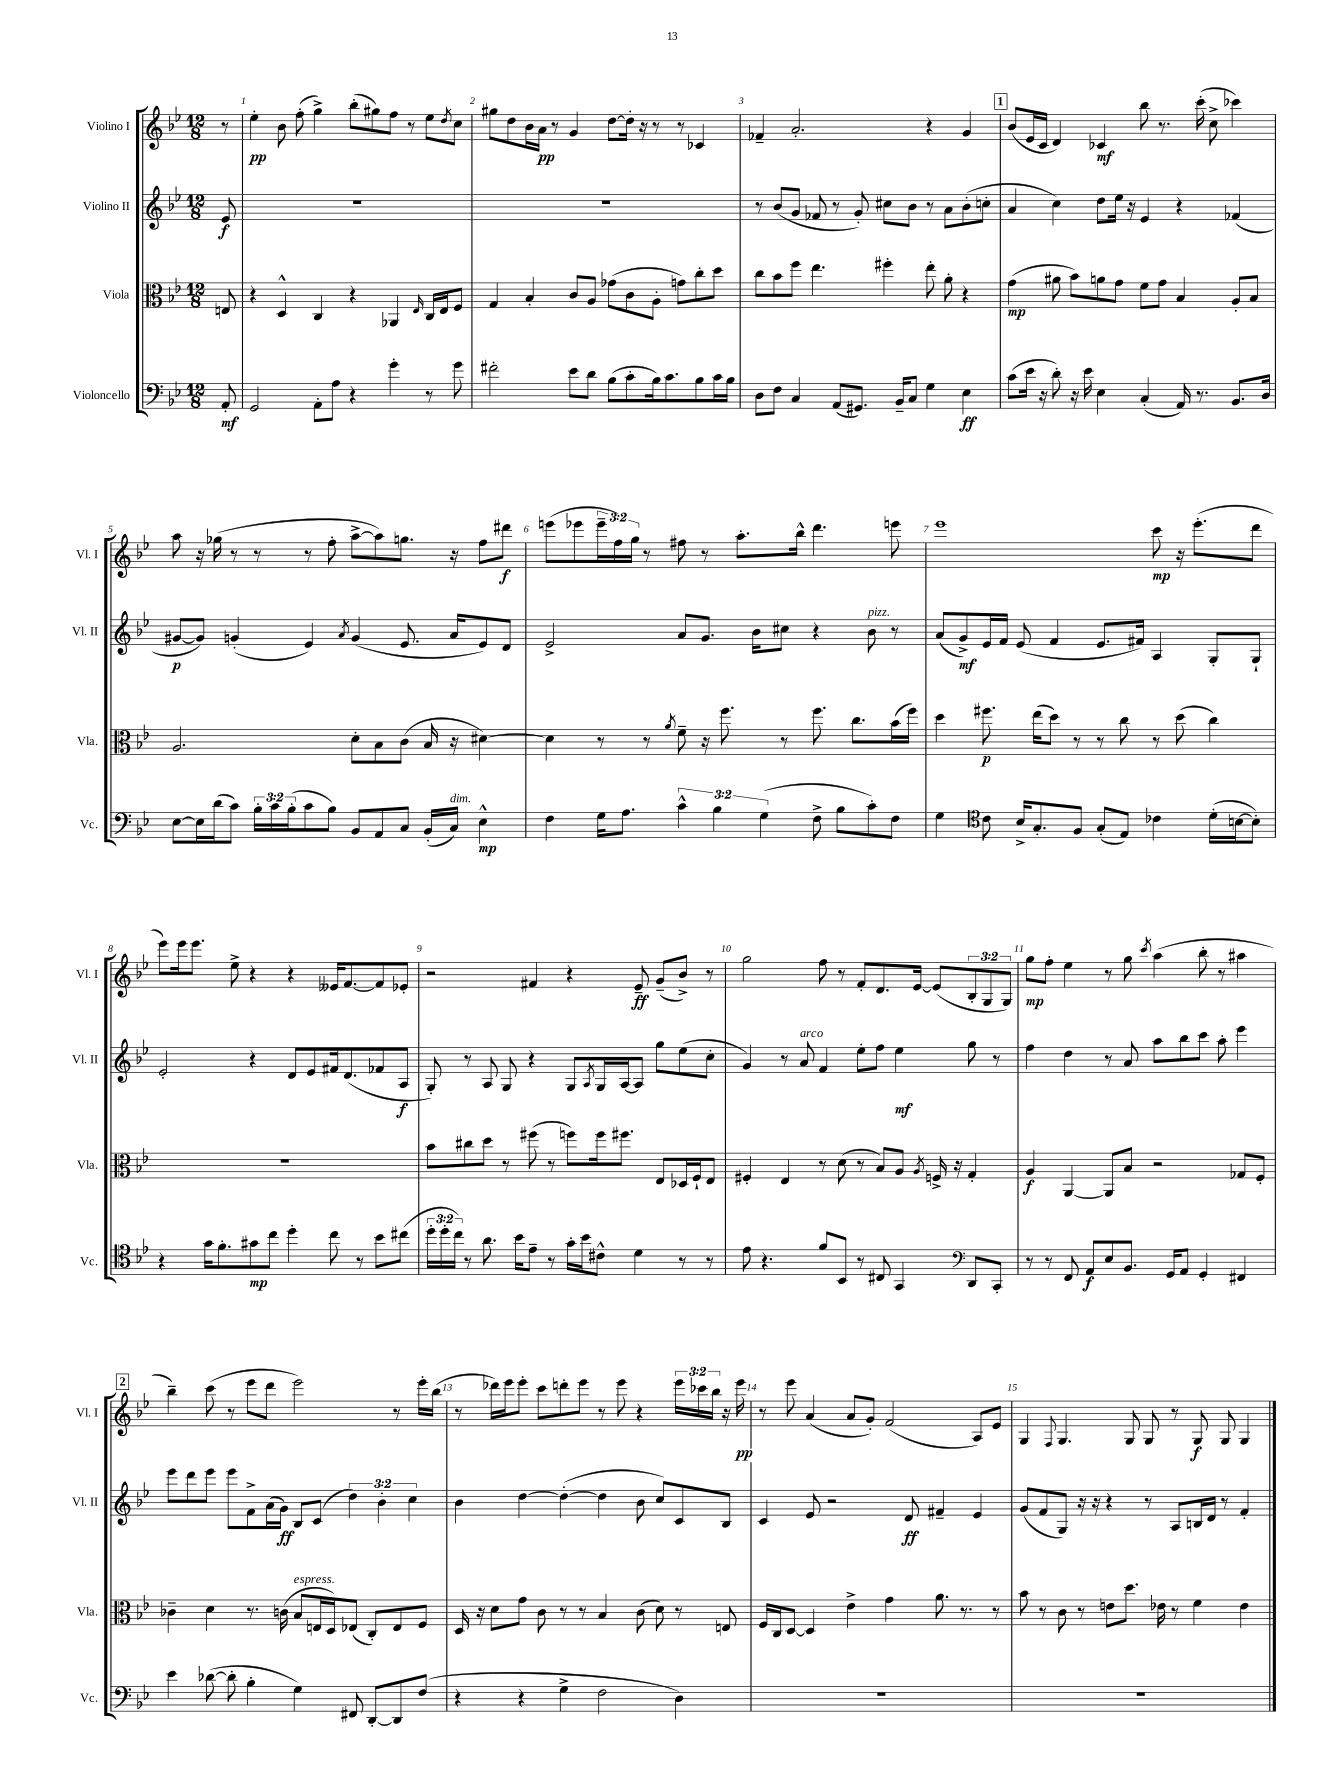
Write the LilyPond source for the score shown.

<<
\new StaffGroup <<
\new Staff = "s0" \with { instrumentName = "Violino I" shortInstrumentName = "Vl. I" } {
    \clef treble \key bes \major \numericTimeSignature \time 12/8 \override Staff.TupletNumber.text = #tuplet-number::calc-fraction-text \partial 8
    r8 |
    ees''4-.\pp bes'8 f''8-.( g''4->) bes''8-.( gis''8) f''8 r8 ees''8 \acciaccatura { d''8 } c''8 |
    gis''8 d''8 bes'16 a'16\pp r8 g'4 d''8~ d''16-. r16 r8 r8 ces'4 |
    fes'4-- a'2.-. r4 g'4 |
    \mark \markup { \box "1" } bes'8( ees'16 c'16 d'4) ces'4\mf bes''8 r8. c'''16-.( c''8-> ces'''4) |
    a''8 r16 ges''16( r8 r8 r8 f''8-. a''8~-> a''8) g''8. r16 f''8 dis'''8\f |
    e'''8( ees'''8 \tuplet 3/2 { ees'''16-- f''16) g''16 } r8 fis''8 r8 a''8.-. bes''16-^ d'''4. e'''8 |
    ees'''1 c'''8\mp r16 ees'''8.-.( d'''8 |
    ees'''8) ees'''16 ees'''8. ees''8-> r4 r4 eeses'16 f'8.~ f'8 ees'8-. |
    r2 fis'4 r4 ees'8--\ff g'8--( bes'8->) r8 |
    g''2 f''8 r8 f'8-. d'8. ees'16~ ees'8( \tuplet 3/2 { bes8-. g8 g8) } |
    g''8\mp f''8-. ees''4 r8 g''8 \acciaccatura { c'''8 } a''4( bes''8-. r8 ais''4 |
    \mark \markup { \box "2" } bes''4--) c'''8( r8 ees'''8 d'''8 ees'''2) r8 ees'''16-. bes''16( |
    r8 des'''16) ees'''16 ees'''8-. c'''8 d'''8-. ees'''8 r8 ees'''8 r4 \tuplet 3/2 { ees'''16 ces'''16 bes''16 } r16 ees'''16\pp |
    r8 ees'''8 a'4( a'8 g'8-.) f'2( a8) ees'8 |
    g4 \appoggiatura { f8 } g4. g8 g8 r8 g8\f g8 g4 \bar "|." |
}
\new Staff = "s1" \with { instrumentName = "Violino II" shortInstrumentName = "Vl. II" } {
    \clef treble \key bes \major \numericTimeSignature \time 12/8 \override Staff.TupletNumber.text = #tuplet-number::calc-fraction-text \partial 8
    ees'8\f |
    R1. |
    R1. |
    r8 bes'8( g'8 fes'8 r8 g'8-.) cis''8 bes'8 r8 a'8 bes'8-.( c''8-. |
    \mark \markup { \box "1" } a'4 c''4) d''8 ees''16 r16 ees'4 r4 fes'4( |
    gis'8~\p gis'8) g'4-.( ees'4) \acciaccatura { a'8 } g'4( ees'8. a'16 ees'8) d'8 |
    ees'2-> a'8 g'8. bes'16 cis''8 r4 bes'8^\markup { \italic "pizz." } r8 |
    a'8( g'8->\mf) ees'16 f'16 ees'8( f'4 ees'8. fis'16) a4 g8-. g8-! |
    ees'2-. r4 d'8 ees'8 fis'16 d'8.( fes'8 a8\f |
    g8-.) r8 a8 g8 r4 g8 \acciaccatura { a8 } g16 a16~ a8 g''8 ees''8( c''8-. |
    g'4) r8 a'8^\markup { \italic "arco" } f'4 ees''8-. f''8 ees''4\mf g''8 r8 |
    f''4 d''4 r8 a'8 a''8 bes''8 c'''8 a''8-. ees'''4 |
    \mark \markup { \box "2" } ees'''8 d'''8 ees'''8 ees'''8 f'8-> a'16( g'16\ff) bes8 c'8( \tuplet 3/2 { d''4) bes'4-. c''4 } |
    bes'4 d''4~ d''4~-.( d''4 bes'8 c''8) c'8 bes8 |
    c'4 ees'8 r2 d'8\ff fis'4-- ees'4 |
    g'8( f'8 g8) r16 r16 r4 r8 a8 b16 d'16 r8 f'4-. \bar "|." |
}
\new Staff = "s2" \with { instrumentName = "Viola" shortInstrumentName = "Vla." } {
    \clef alto \key bes \major \numericTimeSignature \time 12/8 \partial 8
    e8 |
    r4 d4-^ c4 r4 aes,4 \grace { ees16 } c16 ees16 f8 |
    g4 bes4-. c'8 a8 ges'8( c'8 a8-. g'8) c''8-. d''8 |
    c''8 bes'8 f''8 ees''4. fis''4-. ees''8-. a'8-. r4 |
    \mark \markup { \box "1" } g'4\mp( ais'8 bes'8) a'8 g'8 f'8 g'8 bes4 a8-. bes8 |
    a2. d'8-. bes8 c'8( bes16 r16 dis'4~) |
    dis'4 r8 r8 \acciaccatura { a'8 } f'8-- r16 f''8. r8 f''8. c''8. bes'16( f''16) |
    d''4 fis''8.\p ees''16( d''8) r8 r8 c''8 r8 d''8( c''4) |
    R1. |
    bes'8 cis''8 d''8 r8 fis''8( r8 f''8) f''16 fis''8. ees8 des16 f16-! ees8 |
    fis4-. ees4 r8 d'8( r8 bes8) a8 \acciaccatura { a8 } f16-> r16 g4-. |
    a4\f a,4~ a,8 bes8 r2 ges8 f8-. |
    \mark \markup { \box "2" } ces'4-- d'4 r8. c'16( bes8^\markup { \italic "espress." } e16 d16) ees8( c8-.) ees8 f8 |
    d16 r16 d'8 g'8 c'8 r8 r8 bes4 c'8( d'8) r8 e8 |
    f16 c16 d8~ d4 ees'4-> g'4 a'8. r8. r8 |
    bes'8 r8 c'8 r8 e'8 d''8. ees'16 r8 f'4 ees'4 \bar "|." |
}
\new Staff = "s3" \with { instrumentName = "Violoncello" shortInstrumentName = "Vc." } {
    \clef bass \key bes \major \numericTimeSignature \time 12/8 \override Staff.TupletNumber.text = #tuplet-number::calc-fraction-text \partial 8
    a,8-.\mf |
    g,2 a,8-. a8 r4 g'4-. r8 g'8 |
    fis'2-. ees'8 d'8 bes8( c'8-. bes16) c'8. bes8 c'16 bes16 |
    d8 f8 c4 a,8( gis,8.) bes,16-- c8 g4 ees4\ff |
    \mark \markup { \box "1" } c'8( ees'16 r16 d'8-.) r16 ees'16 ees4 c4-.( a,16) r8. bes,8. d16 |
    ees8~ ees16 d'16( c'8) \tuplet 3/2 { bes16-. c'16 bes16-.( } c'8 bes8) bes,8 a,8 c8 bes,16-.( c16^\markup { \italic "dim." }) ees4-^\mp |
    f4 g16 a8. \tuplet 3/2 { c'4-^ bes4 g4( } f8-> bes8 c'8-.) f8 |
    g4 \clef tenor c'8 bes16-> g8.-. f8 g8-.( ees8) ces'4 d'16-.( b16~ b8-.) |
    r4 g'16 f'8.-. gis'8\mp c''8 d''4-. c''8 r8 bes'8 cis''8( |
    \tuplet 3/2 { d''16-. d''16-. c''16) } r8 a'8. bes'16 ees'8-- r8 g'16-. bes'16 cis'8-^ d'4 r8 r8 |
    ees'8 r4. f'8 bes,8 r8 cis8 g,4 \clef bass d,8 c,8-. |
    r8 r8 f,8 a,8\f ees8 bes,8. g,16 a,8 g,4-. fis,4 |
    \mark \markup { \box "2" } ees'4 des'8~( des'8-. bes4-. g4) fis,8 d,8~-. d,8 f8( |
    r4 r4 g4-> f2 d4) |
    R1. |
    R1. \bar "|." |
}
>>
>>
\layout { \context { \Score \override BarNumber.break-visibility = ##(#f #t #t) barNumberVisibility = #all-bar-numbers-visible } }
